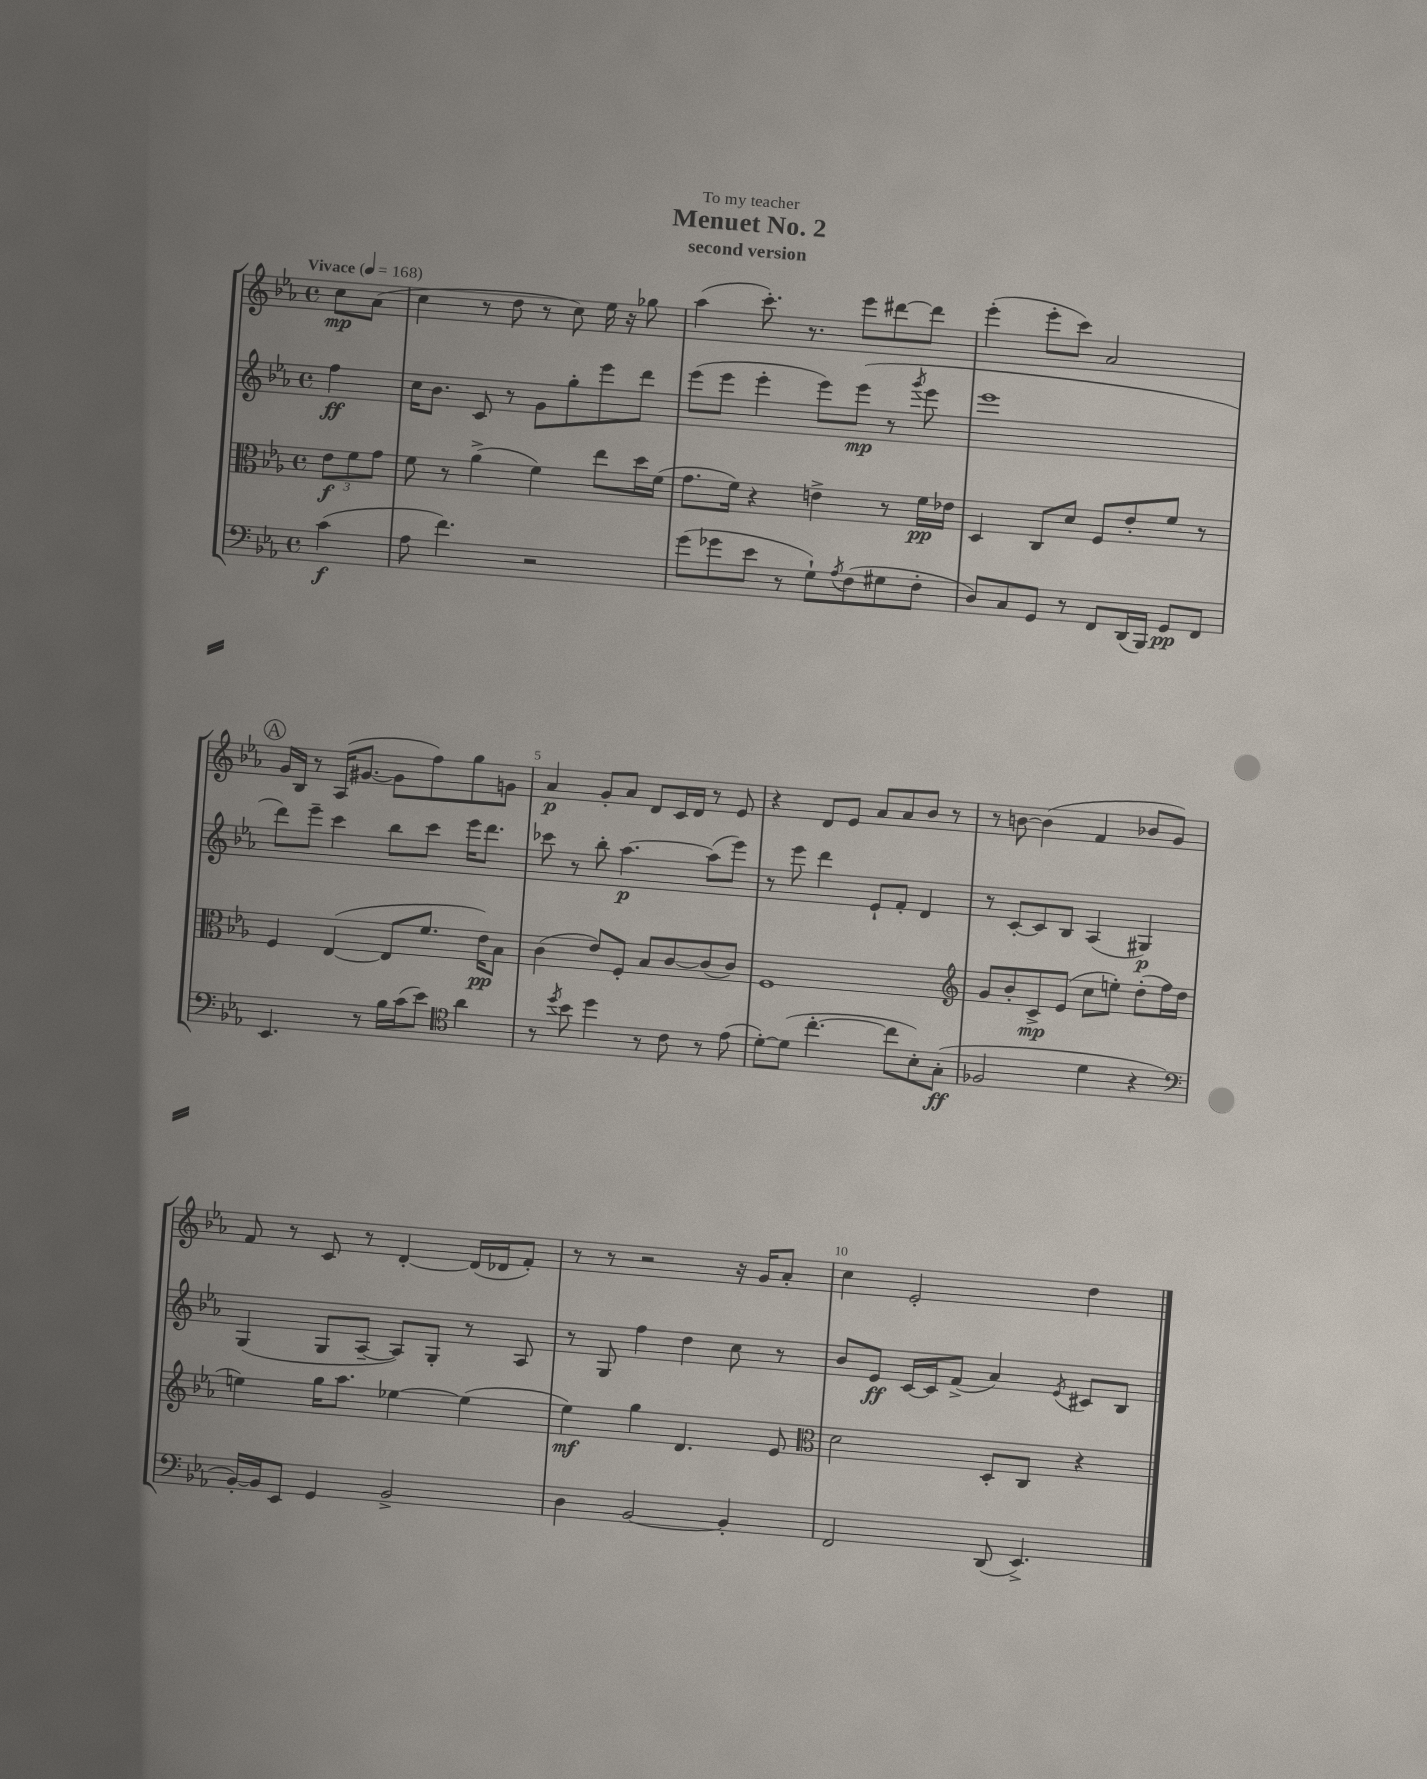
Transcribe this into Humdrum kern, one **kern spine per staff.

**kern	**kern	**kern	**kern
*staff4	*staff3	*staff2	*staff1
*clefF4	*clefC3	*clefG2	*clefG2
*k[b-e-a-]	*k[b-e-a-]	*k[b-e-a-]	*k[b-e-a-]
*M4/4	*M4/4	*M4/4	*M4/4
*met(c)	*met(c)	*met(c)	*met(c)
*MM168	*MM168	*MM168	*MM168
(4c\	12e-\L	4ff\	8cc\L
.	12f\	.	.
.	.	.	(8a-\J
.	12g\J	.	.
=	=	=	=
8A-\	8f\	16cc\LK	4cc\
.	.	8.b-\J	.
4.f\)	8r	.	.
.	(4a-^\	8c/	8r
.	.	8r	8dd\
2r	4f\)	8g\L	8r
.	.	8gg'\	8cc\)
.	8ee-\L	8eee-\	16ee-\
.	.	.	16r
.	16dd\L	8ddd\J	8gg-\
.	(16f\JJ	.	.
=	=	=	=
(8g\L	8.g\L	(8eee-\L	(4aa-\
8g-\	.	8eee-\J	.
.	16f\Jk)	.	.
8e-\J	4r	4eee-'\	8.ccc'\)
8r	.	.	.
.	.	.	8.r
8G`\L)	4e^\	8eee-\L)	.
8qA-/	.	.	.
(8F\	.	(8eee-\J	8eee-\L
8G#\	8r	8r	[8ddd#\
.	.	8qggg/	.
8F'\J	16f\LL	8eee-\	8ddd#\]J
.	16e-\JJ	.	.
=	=	=	=
8D/L)	4D/	1eee-	(4eee-'\
8C/	.	.	.
8GG/J	8C/L	.	8eee-'\L
8r	8d/J	.	8ccc\J)
8FF/L	8F/L	.	2a-/
(16DD/L	8e-'/	.	.
16BBB-/JJ)	.	.	.
8GG/L	8f/J	.	.
8FF/J	8r	.	.
=	=	=	=
4.EE-/	4F/	8ddd\L)	16g/LL
.	.	.	16B-/JJ
.	.	8eee-~\J	8r
.	([4E-/	4ccc\	(16A-/LK
.	.	.	[8.g#/J
8r	.	.	.
16B-\LL	8E-/]L	8bb-\L	8g#\]L
(16c\J	.	.	.
8e-\J)	8.f/J	8ccc\J	8ff\)
*clefC4	*	*	*
4a-\	.	16eee-\LK	8gg\
.	16e-\LK)	8.ddd\J	.
.	8B-\J	.	8g\J
=	=	=	=
8r	(4c\	8ccc-\	4a-/
8qdd/	.	.	.
8b-\	.	8r	.
4dd\	8e-/L)	8bb-'\	8g'/L
.	8F'/J	[4.aa-\	8a-/J
8r	8B-/L	.	8d/L
8c\	[8c/	.	16c/L
.	.	.	16d/JJ
8r	(8c/]	(8aa-\]L	8r
(8e-\	8c/J)	8eee-\J)	8e-/
=	=	=	=
[8d'\L)	1F	8r	4r
(8d\]J	.	8eee-\	.
[4.cc'\	.	4ddd\	8d/L
.	.	.	8e-/J
.	.	8e-`/L	8a-/L
8cc\]L	.	8f'/J	8a-/
8B-'\)	.	4d/	8b-/J
(8G'\J	.	.	8r
=	=	=	=
*	*clefG2	*	*
2F-/	8g/L	8r	8r
.	8b-'/	[8c'/L	[8b\
.	8c^/	8c/]	(4b\]
.	(8e-/J	8B-/J	.
4d\	8cc\L	(4A-/	4f/
.	8ee'\J)	.	.
4r	(8dd'\L	4G#/)	8b-/L
.	16ff\L	.	8g/J)
.	16dd\JJ	.	.
=	=	=	=
*clefF4	*	*	*
[16BB-'/LL)	4ee\)	(4G/	8f/
16BB-/]J	.	.	.
8EE-/J	.	.	8r
4GG/	16gg\LK	8G/L	8c/
.	8.aa-\J	.	.
.	.	[8A-~/J	8r
2BB-^/	[4ee-\	8A-/]L)	[4d'/
.	.	8G'/J	.
.	(4ee-\]	8r	(16d/]LL
.	.	.	16d-/J
.	.	8A-/	8f'/J)
=	=	=	=
4D\	4ee-\)	8r	8r
.	.	8G/	8r
[2BB-/	4gg\	4ff\	2r
.	4.d/	4dd\	.
4BB-'/]	.	8cc\	16r
.	.	.	16g/LK
.	8e-/	8r	8a-'/J
=	=	=	=
*	*clefC3	*	*
2FF/	2d\	8b-/L	4cc\
.	.	8e-/J	.
.	.	[16c/LL	2e-'/
.	.	16c/]J	.
.	.	(8f^/J	.
(8DD/	8D'/L	4a-/)	.
4.EE-^/)	8C/J	.	.
.	.	8qe-/	.
.	4r	8c#/L	4dd\
.	.	8B-/J	.
==	==	==	==
*-	*-	*-	*-
